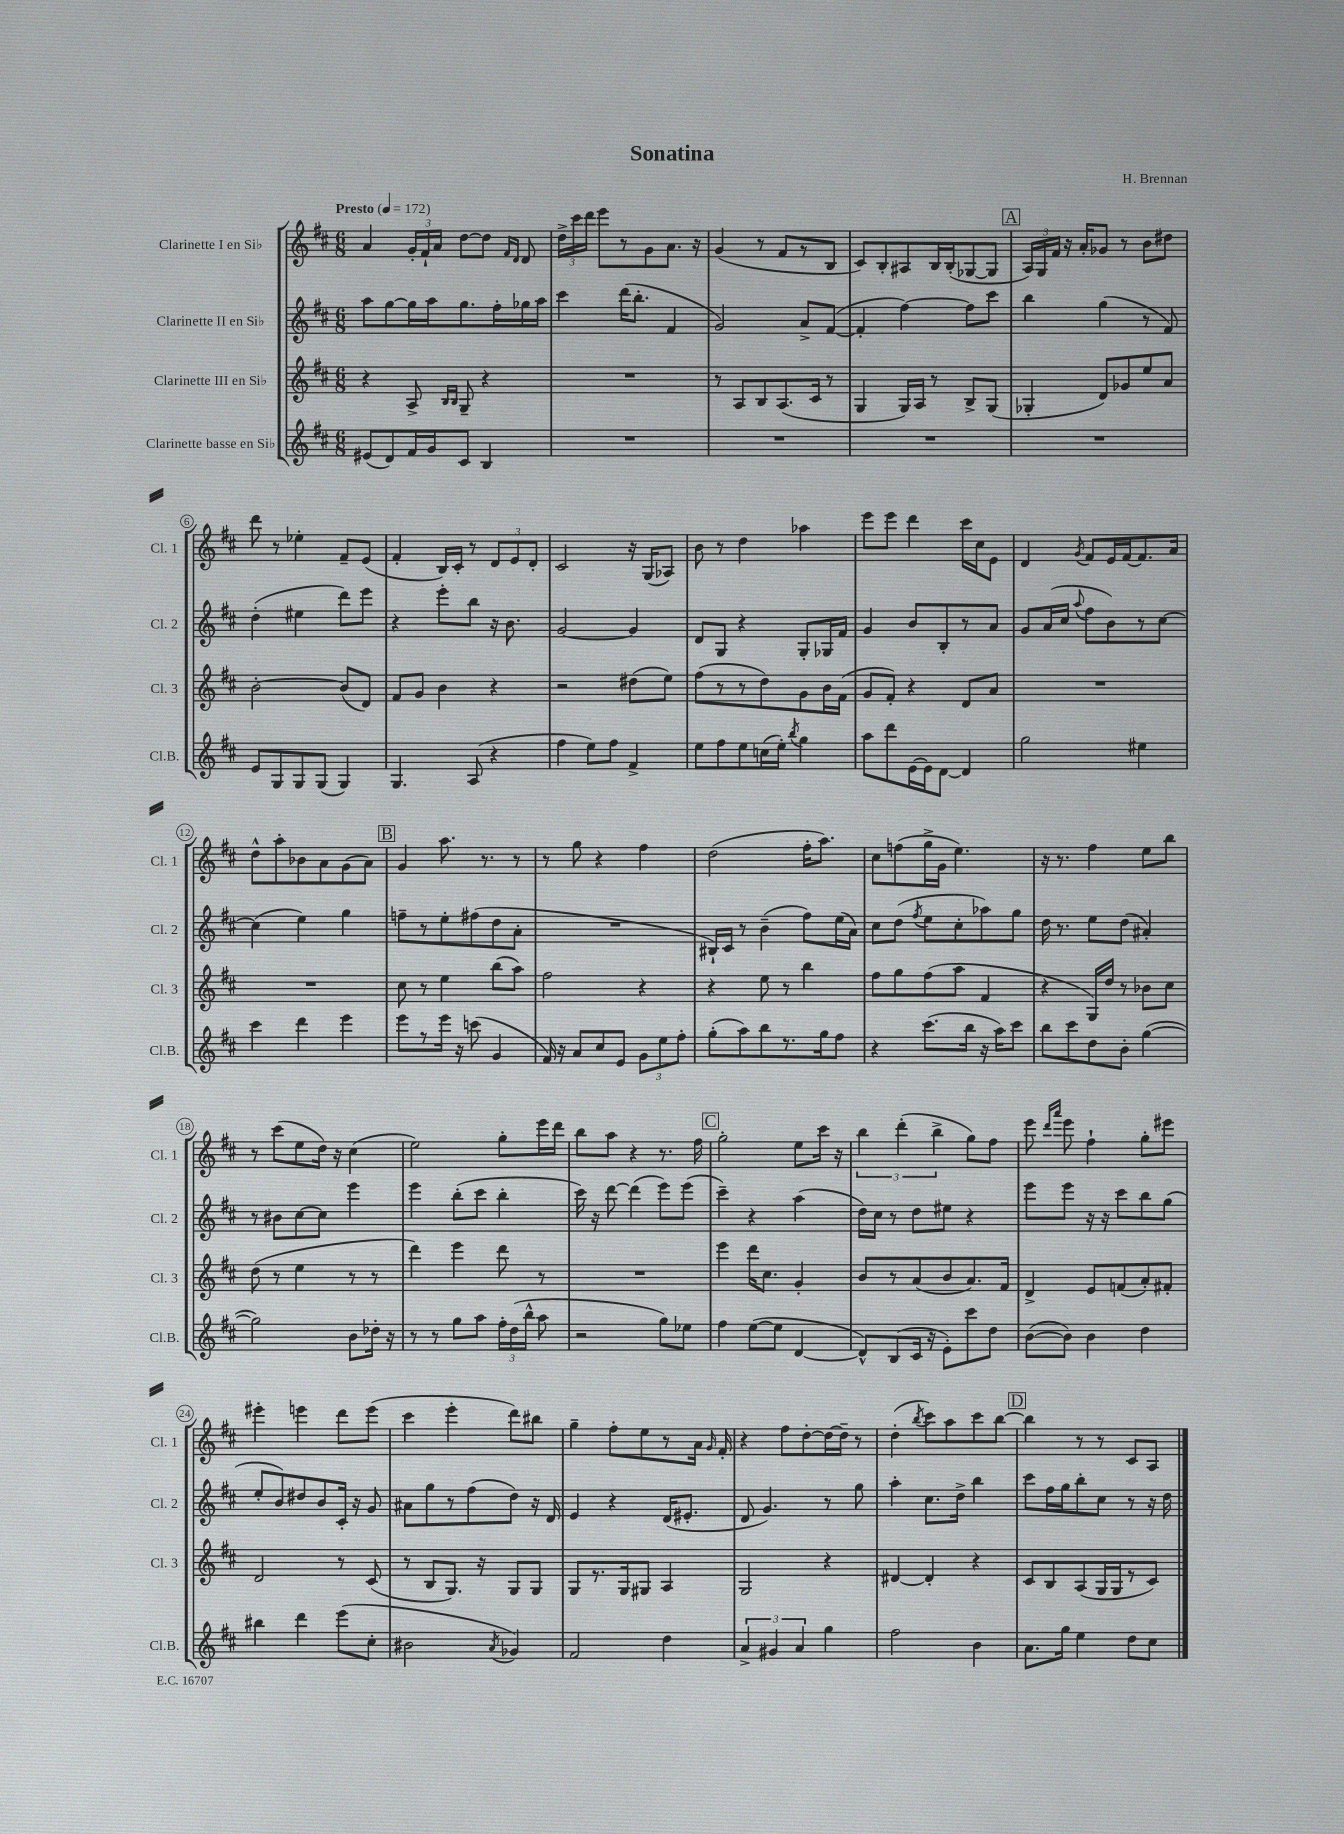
\header { title = "Sonatina" composer = "H. Brennan" }
<<
\new StaffGroup <<
\new Staff = "s0" \with { instrumentName = "Clarinette I en Sib" shortInstrumentName = "Cl. 1" } {
    \clef treble \key d \major \numericTimeSignature \time 6/8 \tempo "Presto" 4 = 172
    \autoBeamOff a'4 \tuplet 3/2 { g'16[-. fis'16-! a'16] } d''8[~ d''8] \grace { fis'16[ d'16] } d'8 |
    \tuplet 3/2 { d''16[-> cis'''16 d'''16] } e'''8[ r8 g'8 a'8.] r16 |
    g'4( r8 fis'8[ r8 b8] |
    cis'8[) b8-. ais8 b16 b16-.( ges8~ ges8] |
    \mark \markup { \box "A" } \tuplet 3/2 { a16[) g16 fis'16] } r16 a'16[-. ges'8] r8 b'8[ dis''8] |
    d'''8 r8 ees''4-. fis'8[-- e'8]( |
    fis'4-. b16[) cis'16]-. r8 \tuplet 3/2 { d'8[ e'8 d'8]-. } |
    cis'2 r16 g16[( aes8]) |
    b'8 r8 d''4 aes''4 |
    e'''8[ e'''8] d'''4 cis'''16[ cis''16 e'8] |
    d'4 \acciaccatura { g'8 } fis'8[ e'16 fis'16~ fis'8. a'16] |
    d''8[-^ a''8-. bes'8 a'8 g'8( a'8]) |
    \mark \markup { \box "B" } g'4 a''8. r8. r8 |
    r8 g''8 r4 fis''4 |
    d''2( fis''16[-. a''8.]) |
    cis''8[ f''8( g''16-> g'16] e''4.) |
    r16 r8. fis''4 e''8[ b''8] |
    r8 cis'''8[( e''8 d''16]) r16 cis''4( |
    e''2) g''8[-. e'''16 d'''16] |
    b''8[ a''8] r4 r8. fis''16 |
    \mark \markup { \box "C" } g''2-. e''8[ cis'''16] r16 |
    \tuplet 3/2 { b''4 d'''4-.( b''4-> } g''8[) fis''8] |
    e'''8 \grace { d'''16[ a'''16] } e'''8 fis''4-! g''8[-. eis'''8] |
    eis'''4-. e'''4 d'''8[ e'''8]( |
    cis'''4 e'''4-. d'''8[) bis''8] |
    g''4-- fis''8[-. e''8 r8 a'16] \grace { g'16 } fis'16-. |
    r4 fis''8[ d''8~-. d''16~ d''16]-- r8 |
    d''4-.( \acciaccatura { b''8 } cis'''8[) a''8 cis'''8 b''8]~ |
    \mark \markup { \box "D" } b''4 r8 r8 cis'8[ a8] \bar "|." |
}
\new Staff = "s1" \with { instrumentName = "Clarinette II en Sib" shortInstrumentName = "Cl. 2" } {
    \clef treble \key d \major \numericTimeSignature \time 6/8
    \autoBeamOff a''8[ g''8~ g''16 a''16 g''8. fis''16-. ges''16 a''16] |
    cis'''4 d'''16[( b''8.]-. fis'4 |
    g'2) a'8[-> fis'8]~( |
    fis'4-. fis''4~) fis''8[ cis'''8] |
    \mark \markup { \box "A" } b''4 g''4( r8 fis'8) |
    d''4-.( eis''4 d'''8[) e'''8] |
    r4 e'''8[-. b''8] r16 b'8. |
    g'2~ g'4 |
    d'8[ g8] r4 g8[-. ges16 fis'16] |
    g'4 b'8[ b8-. r8 a'8] |
    g'8[ a'16( cis''16] \appoggiatura { a''8 } fis''8[ b'8) r8 cis''8]~ |
    cis''4( e''4) g''4 |
    \mark \markup { \box "B" } f''8[-- r8 e''8-. fis''8( d''8 a'8]-. |
    R2. |
    bis16[-!) cis'16] r8 b'4--( fis''8[) e''16( a'16]) |
    cis''8[ d''8]( \acciaccatura { fis''8 } e''8[ cis''8-. aes''8) g''8] |
    d''16 r8. e''8[ d''8]( ais'4-.) |
    r8 bis'8[ cis''8~ cis''8] e'''4 |
    e'''4 b''8[-.( cis'''8] b''4-. |
    cis'''16) r16 d'''8~ d'''4( e'''8[) e'''8]( |
    \mark \markup { \box "C" } cis'''4--) r4 a''4( |
    d''16[) cis''16] r8 d''8[ eis''8] r4 |
    e'''8[ e'''8] r16 r16 cis'''8[ b''8 g''8]( |
    e''8[-. b'8) dis''8 b'8 cis'16]-. r16 g'8 |
    ais'8[ g''8 r8 fis''8( d''8]) r16 d'16 |
    e'4 r4 d'16[( eis'8.]-. |
    d'8 g'4.) r8 g''8 |
    a''4-. cis''8.[ d''16]-> b''4 |
    \mark \markup { \box "D" } cis'''8[ fis''16 g''16 b''8-. cis''8] r8 r16 d''16 \bar "|." |
}
\new Staff = "s2" \with { instrumentName = "Clarinette III en Sib" shortInstrumentName = "Cl. 3" } {
    \clef treble \key d \major \numericTimeSignature \time 6/8
    \autoBeamOff r4 a8-> \grace { b16[ b16] } g8-- r4 |
    R2. |
    r8 a8[ b8 a8.( cis'16] r8 |
    g4 g16[) a16] r8 b8[-> g8]( |
    \mark \markup { \box "A" } ges4-. d'8[) ges'8 e''8 a'8] |
    b'2~-. b'8[( d'8]) |
    fis'8[ g'8] b'4 r4 |
    r2 dis''8[( e''8]) |
    fis''8[( r8 r8 d''8) g'8 b'16 fis'16]( |
    g'8[ fis'8]-.) r4 d'8[ a'8] |
    R2. |
    R2. |
    \mark \markup { \box "B" } cis''8 r8 e''4 b''8[( a''8]) |
    fis''2 r4 |
    r4 e''8 r8 b''4 |
    fis''8[ g''8 fis''8( a''8] fis'4 |
    r4 g16[) d''16] r8 bes'8[ cis''8] |
    d''8( r8 e''4 r8 r8 |
    d'''4) e'''4 d'''8 r8 |
    R2. |
    \mark \markup { \box "C" } e'''4 d'''16[ cis''8.] g'4-. |
    b'8[ r8 a'8( b'8 a'8.) fis'16] |
    d'4-> e'8[ f'8( a'8-.) fis'8]-. |
    d'2 r8 cis'8( |
    r8 b8[ g8.]) r16 g8[ g8] |
    g8[ r8. g16 gis8] a4 |
    g2 r4 |
    dis'4~ dis'4-. r4 |
    \mark \markup { \box "D" } cis'8[ b8 a8( g16 g16 r8 cis'8]) \bar "|." |
}
\new Staff = "s3" \with { instrumentName = "Clarinette basse en Sib" shortInstrumentName = "Cl.B." } {
    \clef treble \key d \major \numericTimeSignature \time 6/8
    \autoBeamOff eis'8[( d'8) fis'16 g'16 cis'8] b4 |
    R2. |
    R2. |
    R2. |
    \mark \markup { \box "A" } R2. |
    e'8[ g8 g8 g8]( g4) |
    g4. a8( r4 |
    fis''4 e''8[) fis''8] fis'4-> |
    e''8[ fis''8 e''8 c''16( e''16]-.) \acciaccatura { b''8 } g''4 |
    a''8[ d'''8 e'16~ e'16 d'8]~ d'4 |
    g''2 eis''4 |
    cis'''4 d'''4 e'''4 |
    \mark \markup { \box "B" } e'''8[ r8 e'''16] r16 c'''8( g'4 |
    fis'16) r16 a'8[ cis''8 e'8] \tuplet 3/2 { g'8[ e''8 fis''8]-. } |
    g''8[-.( a''8) b''8 r8. g''16 fis''8] |
    r4 cis'''8.[( b''16] r16 a''16[) cis'''8] |
    b''8[ cis'''8 d''8 b'8]-. g''4~( |
    g''2) b'8[ des''16]-. r16 |
    r8 r8 g''8[ a''8] \tuplet 3/2 { fis''16[-. d''16( b''16]-^ } a''8 |
    r2 g''8[) ees''8] |
    \mark \markup { \box "C" } fis''4 e''8[~( e''8] d'4~ |
    d'8[-^) b8( cis'16] r16 e'8[-.) cis'''8 d''8] |
    b'8[~( b'8]) b'4 d''4 |
    bis''4 d'''4 e'''8[( cis''8]-. |
    bis'2 \acciaccatura { a'8 } ges'4) |
    fis'2 d''4 |
    \tuplet 3/2 { a'4-> gis'4 a'4 } g''4 |
    fis''2 b'4 |
    \mark \markup { \box "D" } a'8.[ g''16] e''4 d''8[ cis''8] \bar "|." |
}
>>
>>
\layout { \context { \Score \override BarNumber.stencil = #(make-stencil-circler 0.1 0.3 ly:text-interface::print) } }
